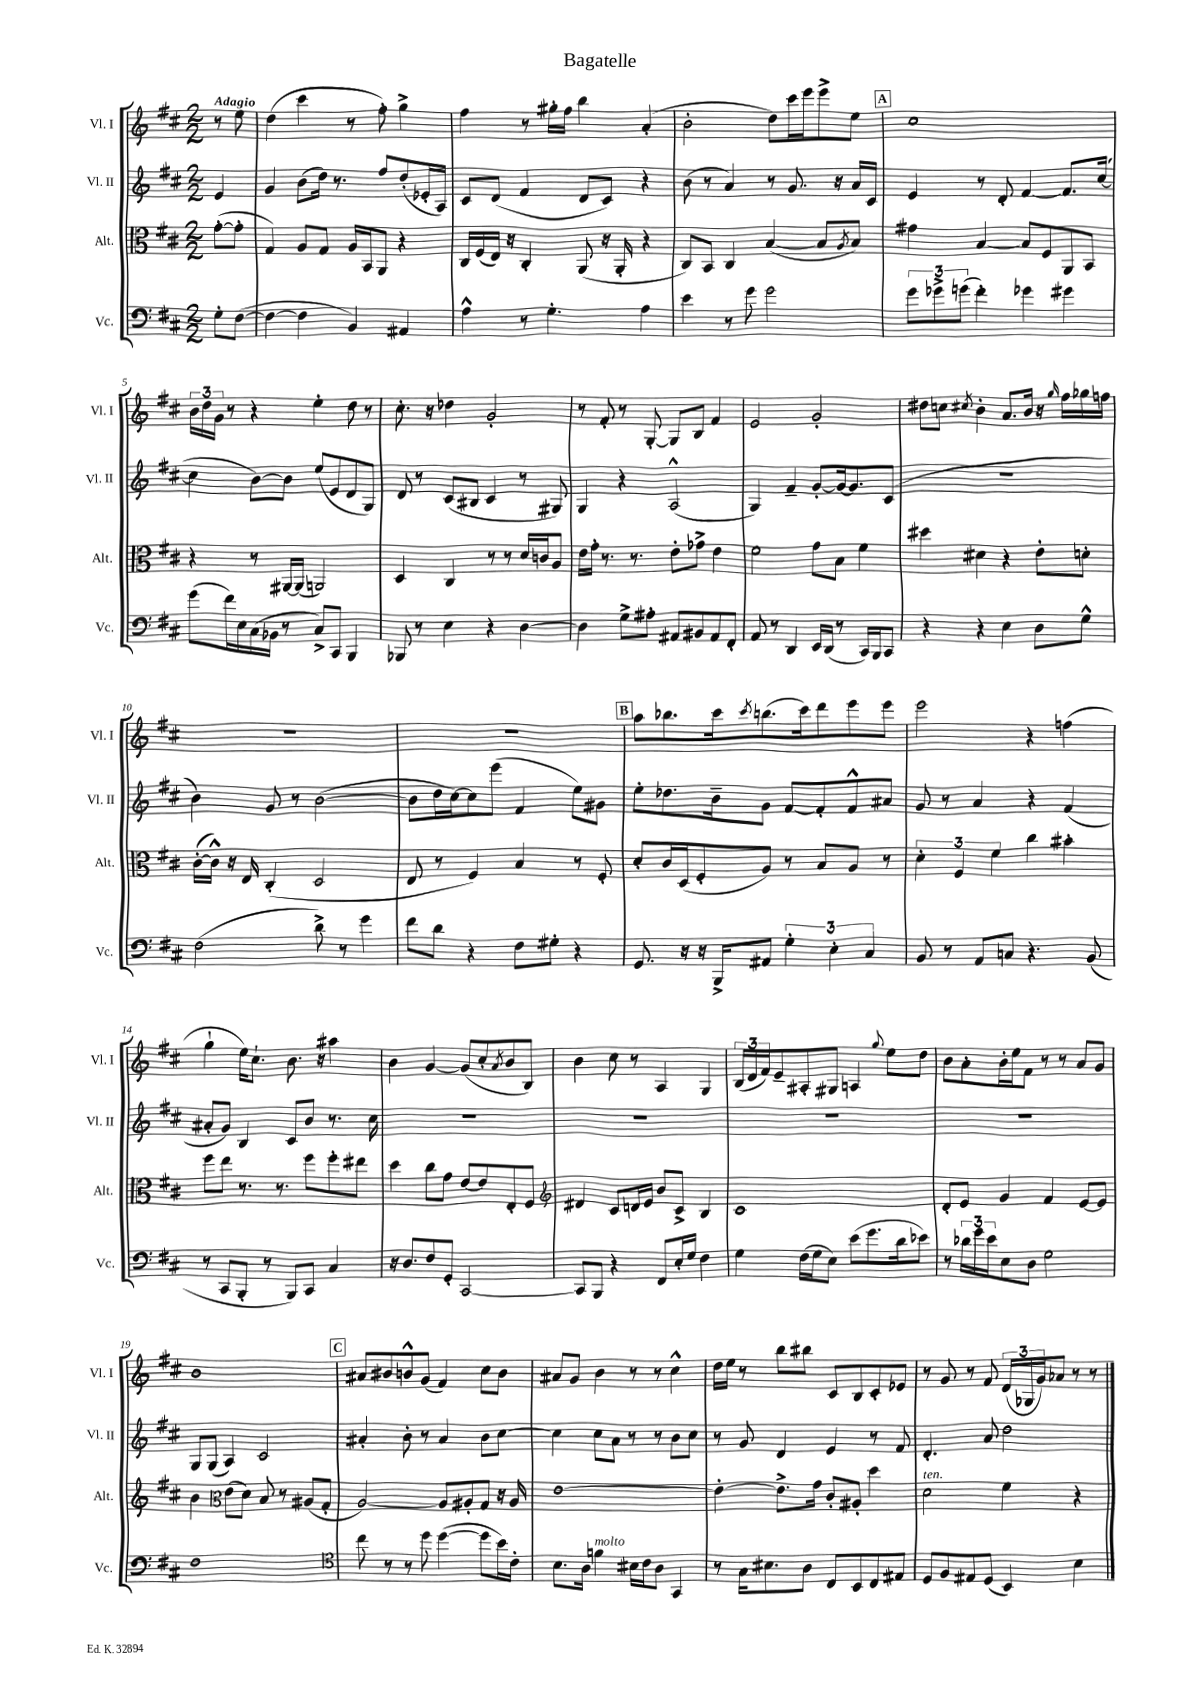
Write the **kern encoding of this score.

**kern	**kern	**kern	**kern
*staff4	*staff3	*staff2	*staff1
*clefF4	*clefC3	*clefG2	*clefG2
*k[f#c#]	*k[f#c#]	*k[f#c#]	*k[f#c#]
*M2/2	*M2/2	*M2/2	*M2/2
8G'\L	([8g'\L	4e/	8r
([8F#\J	8g'\]J	.	8ee\
=	=	=	=
4F#\_	4G/)	4g/	(4dd\
4F#\]	8A/L	(8b\L	4ccc#\
.	8G/J	16dd\Jk)	.
.	.	8.r	.
4BB/)	16A/LL	.	8r
.	16BB/J	.	.
.	8AA/J	8ff#/L	8ff#'\)
4AA#/	4r	(8dd'/	4gg^\
.	.	16e-'/L	.
.	.	16A/JJ)	.
=	=	=	=
4A^^\	16C#/LL	8c#/L	4ff#\
.	(16F#/	.	.
.	16E/JJ)	(8d/J	.
.	16r	.	.
8r	4C#'/	4f#/	8r
4.G'\	.	.	16gg#'\LL
.	.	.	16ff#\JJ
.	(8AA/	8d/L	4bb\
.	16r	8c#/J)	.
.	16AA'/	.	.
4A\	4r	4r	(4a'/
=	=	=	=
4e\	8C#/L)	(8b\	2b'\
.	8BB/J	8r	.
8r	4C#/	4a/)	.
8g\	.	.	.
2g\	([4B/	8r	8dd\L)
.	.	8.g/	16ccc#\L
.	.	.	16eee\J
.	8B/]L	.	8eee^\
.	.	16r	.
.	8qA/	.	.
.	8B/J)	16a/LL	8ee\J
.	.	16c#/JJ	.
=	=	=	=
12g\L	4g#\	4e/	1cc#
12g-^\	.	.	.
(12g\J	.	.	.
4f#'\)	[4B/	8r	.
.	.	8d'/	.
4g-\	8B/]L	[4f#/	.
.	8F#/	.	.
4g#\	8AA/	8.f#/]L	.
.	8BB/J	.	.
.	.	([16cc#/Jk	.
=	=	=	=
(8g\L	4r	4cc#\]	24b\LL
.	.	.	24dd\
.	.	.	24g\JJ
16f#\L)	.	.	8r
16E\	.	.	.
(16C#\	8r	[8b\L)	4r
16BB-\JJ	.	.	.
8r	[16AA#/LL	8b\]J	.
.	(16AA#/]JJ	.	.
8C#^/L)	2AA/)	(8ee/L	4ee'\
8CC#/J	.	8e/	.
4BBB/	.	8d/	8dd\
.	.	8G/J)	8r
=	=	=	=
8BBB-/	4D/	8d/	8.cc#'\
8r	.	8r	.
.	.	.	16r
4E\	4C#/	(8c#/L	4dd-\
.	.	8B#/J	.
4r	8r	4c#/	2g'/
.	8r	.	.
[4D\	16d/LL	8r	.
.	16c/J	.	.
.	8A/J	8G#/)	.
=	=	=	=
4D\]	16e\LL	4G/	8r
.	16g'\JJ	.	.
.	8.r	.	8f#'/
8G^\L	.	4r	8r
.	8.r	.	.
8A#'\J	.	.	[8G'/
8AA#/L	8e'\L	(2A^^/	8G/]L
8BB#/	8g-^\J	.	8B/J
8AA#/	4e\	.	4f#/
8FF#'/J	.	.	.
=	=	=	=
8AA/	2f#\	4G/)	2e/
8r	.	.	.
4DD/	.	4f#~/	.
16EE/LL	8g\L	[8g'/L	2g'/
(16DD/JJ	.	.	.
8r	8B\J	16g/_k	.
.	.	8.g/]	.
16CC#/LL)	4f#\	.	.
16BBB/J	.	.	.
8CC#/J	.	(8c#/J	.
=	=	=	=
4r	4dd#\	1r	8dd#\L
.	.	.	8cc\J
.	.	.	8qcc#/
4r	4d#\	.	4b'\
4E\	4r	.	8.a/L
.	.	.	16b/Jk
8D\L	8e'\L	.	16r
.	.	.	16qqgg/
.	.	.	16ff#\LL
8G^^\J	8d'\J	.	16gg-\
.	.	.	16ff\JJ
=	=	=	=
(2F#\	([16c#'\LL	4b\)	1r
.	16c#^^\]JJ)	.	.
.	16r	.	.
.	16E/	.	.
.	(4C#'/	8g/	.
.	.	8r	.
8d^\)	2D/	([2b\	.
8r	.	.	.
4g\	.	.	.
=	=	=	=
8f#\L	8E/	8b\]L	1r
8d\J	8r	16dd\L	.
.	.	[16cc#\J)	.
4r	4F#/)	8cc#\]	.
.	.	(8eee\J	.
8F#\L	4B/	4f#/	.
8G#'\J	.	.	.
4r	8r	8ee\L)	.
.	8F#'/	8g#\J	.
=	=	=	=
8.GG/	8d'/L	8ee'\L	8aa\L
.	16c#/L	8.dd-\	8.bb-\
16r	(16D/J	.	.
16r	8F#'/	.	.
16BBB^/LK	.	16b~\k	16ccc#\k
.	.	.	8qccc#/
8AA#/J	8A/J)	8g\J	(8.bb\
6G'\	8r	[8f#/L	.
.	.	.	16ccc#\k)
.	8B/L	8f#'/]	8ddd\
6E'\	.	.	.
.	8A/J	8f#^^/	8eee\
6C#/	.	.	.
.	8r	8a#/J	8eee\J
=	=	=	=
8BB/	6d'\	8g/	2eee\
8r	.	8r	.
.	6F#/	.	.
8AA/L	.	4a/	.
.	6f#\	.	.
8C/J	.	.	.
4.r	4cc#\	4r	4r
.	4b#'\	(4f#/	(4ff\
(8BB/	.	.	.
=	=	=	=
8r	8ff#\L	8a#'/L	4gg`\
8CC#/L	8ee\J	8g/J)	.
8BBB'/J	8.r	4B/	16ee\LK)
.	.	.	8.cc#`\J
8r	.	.	.
.	8.r	.	.
8BBB/L)	.	8c#/L	8.b\
8CC#/J	8ff#\L	8b/J	.
.	.	.	16r
4C#/	8ff#'\	8.r	4aa#\
.	8ee#\J	.	.
.	.	16cc#\	.
=	=	=	=
16r	4dd\	1r	4b\
8.D/L	.	.	.
8F#/	8cc#\L	.	[4g/
8GG'/J	8g\J	.	.
[2CC#/	[8e/L	.	(8g/]L
.	8e/]	.	8cc#'/
.	.	.	8qa/
.	8E'/	.	8b/
.	8F#/J	.	8B/J)
=	=	=	=
*	*clefG2	*	*
8CC#/]L	4d#/	1r	4b\
8BBB/J	.	.	.
4r	8c#/L	.	8cc#\
.	16d/L	.	8r
.	16e/JJ	.	.
8FF#/L	8b/L	.	4A/
16E'/L	8c#^/J	.	.
16G/JJ	.	.	.
4F#\	4B/	.	4G/
=	=	=	=
4G\	1c#	1r	(24B/LL
.	.	.	24d/
.	.	.	24f#/J)
.	.	.	8e~/
(16F#\LL	.	.	8A#'/
16G\J	.	.	.
8E\J)	.	.	8G#/J
(8e\L	.	.	4A/
8.g\	.	.	.
.	.	.	8qqgg/
.	.	.	8ee\L
16d\k	.	.	.
8e-\J)	.	.	8dd\J
=	=	=	=
8r	8d'/L	1r	8b\L
24d-\LL	8e/J	.	8a'\
24g\	.	.	.
24e\J	.	.	.
8E\	4g/	.	16b'\L
.	.	.	16ee\J
8D\J	.	.	8f#\J
2G\	4f#/	.	8r
.	.	.	8r
.	[8e/L	.	8a/L
.	8e/]J	.	8g/J
=	=	=	=
1F#	4b\	8G/L	1b
.	.	(8G/J	.
*	*clefC3	*	*
.	(8e\L	4A/)	.
.	8d\J)	.	.
.	8B/	2c#/	.
.	8r	.	.
.	(8A#/L	.	.
.	8G'/J	.	.
=	=	=	=
*clefC4	*	*	*
8cc#\	[2A/)	4a#'/	8a#/L
8r	.	.	8b#/
8r	.	8b'\	8b^^/
8dd\	.	8r	(8g/J
([4dd\	8A/]L	4a#/	4f#/)
.	8A#'/	.	.
8dd\]L	8G/J	8b\L	8cc#\L
16b\L)	16r	[8cc#\J	8b\J
16c#'\JJ	16A#/	.	.
=	=	=	=
8.B\L	[1e	4cc#\]	8a#/L
.	.	.	8g/J
16A\Jk	.	.	.
4f\	.	8cc#\L	4b\
.	.	8a\J	.
16B#\LL	.	8r	8r
16c#\J	.	.	.
8A\J	.	8r	8r
4GG/	.	8b\L	4cc#^^\
.	.	8cc#\J	.
=	=	=	=
8r	4e'\_	8r	16dd\LL
.	.	.	16ee\JJ
16G\LK	.	8g/	8r
8.B#\	.	.	.
.	8.e^\]L	4d/	8bb\L
8A\J	.	.	8bb#\J
.	16g\Jk	.	.
8C#/L	8c#'/L	4e/	8c#/L
8BB/	8A#'/J	.	8B/
8C#/	4dd\	8r	8c#'/
8E#/J	.	8f#/	8e-/J
=	=	=	=
8D/L	2d\	4.d'/	8r
8F#/	.	.	8g/
8E#/	.	.	8r
(8D/J	.	8a/	8f#/
4BB/)	4f#\	2dd\	(24d/LL
.	.	.	24G-/
.	.	.	24g/J)
.	.	.	8a-/J
4B\	4r	.	8r
.	.	.	8r
==	==	==	==
*-	*-	*-	*-
